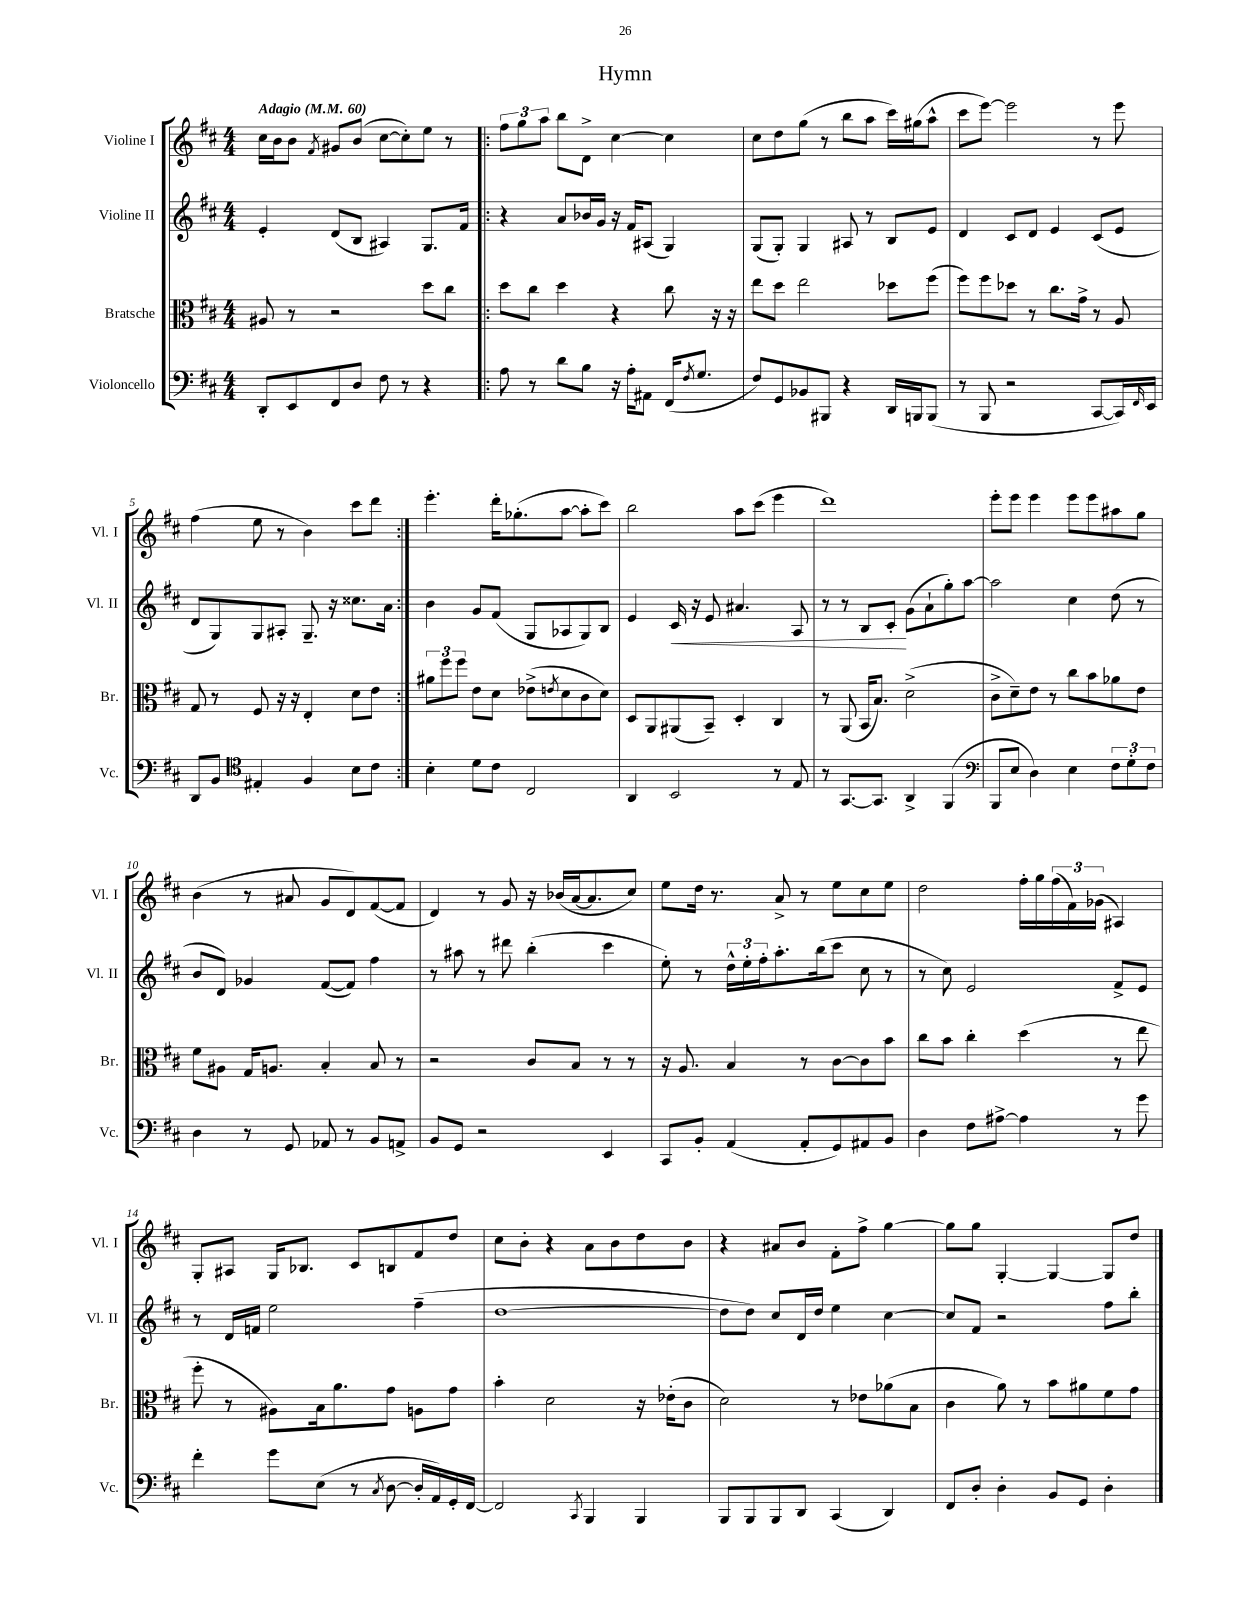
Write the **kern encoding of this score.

**kern	**kern	**kern	**kern
*staff4	*staff3	*staff2	*staff1
*clefF4	*clefC3	*clefG2	*clefG2
*k[f#c#]	*k[f#c#]	*k[f#c#]	*k[f#c#]
*M4/4	*M4/4	*M4/4	*M4/4
*MM60	*MM60	*MM60	*MM60
8DD'	8A#	4e'	16cc#
.	.	.	16b
8EE	8r	.	8b
.	.	.	8qf#
8FF#	2r	(8d	8g#
8D	.	8B	(8b
8F#	.	4A#)	[8cc#
8r	.	.	8cc#'])
4r	8dd	8.G	8ee
.	8cc#	.	8r
.	.	16f#	.
=!|:	=!|:	=!|:	=!|:
8A	8dd	4r	12ff#
.	.	.	12gg
8r	8cc#	.	.
.	.	.	12aa
8d	4dd	8a	8bb
8B	.	16b-	8d^
.	.	16g	.
16r	4r	16r	[4cc#
16A'	.	16f#	.
8AA#	.	(8A#	.
(16FF#	8cc#	4G)	4cc#]
8qF#	.	.	.
8.G	.	.	.
.	16r	.	.
.	16r	.	.
=	=	=	=
8F#)	8ee	(8G	8cc#
8GG	8dd	8G')	8dd
8BB-	2ee	4G	(8gg
8BBB#	.	.	8r
4r	.	8A#	8bb
.	.	8r	8aa
16DD	8dd-	8B	16ccc#)
16BBB	.	.	(16gg#
(8BBB	(8ff#	8e	8aa^^
=	=	=	=
8r	8ff#)	4d	8ccc#
8BBB	8ff#	.	[8eee)
2r	8dd-	8c#	2eee]
.	8r	8d	.
.	8.cc#	4e	.
.	16g^	.	.
[8CC#	8r	(8c#	8r
16CC#])	8A	8e	8eee
16qqFF#	.	.	.
16EE	.	.	.
=	=	=	=
8DD	8G	8d	(4ff#
8BB	8r	8G)	.
*clefC4	*	*	*
4E#'	8F#	8G	8ee
.	16r	8A#'	8r
.	16r	.	.
4F#	4E'	8.G~	4b)
.	.	16r	.
8B	8d	8.cc##	8ccc#
8c#	8e	.	8ddd
.	.	16a	.
=:|!	=:|!	=:|!	=:|!
4B'	12a#	4b	4.eee'
.	12ff#	.	.
.	12ff#	.	.
8d	8e	8g	.
8c#	8d	(8f#	16ddd'
.	.	.	(8.gg-'
2C#	(8e-^	8G	.
.	8qe	.	.
.	8d	8A-	[8aa
.	8c#	8G)	8aa']
.	8d)	8B	8ccc#)
=	=	=	=
4AA	8D	4e	2bb
.	8AA	.	.
2BB	(8AA#	16c#	.
.	.	16r	.
.	8BB~)	8e	.
.	4D'	4.a#	8aa
.	.	.	(8ccc#
8r	4C#	.	4eee
8E	.	8A	.
=	=	=	=
8r	8r	8r	1ddd)
[8.GG	(8AA	8r	.
.	16BB	8B	.
8.GG]	8.B)	.	.
.	.	8c#'	.
4AA^	(2d^	(8g	.
.	.	8a`	.
(4FF#	.	8gg')	.
.	.	[8aa	.
=	=	=	=
*clefF4	*	*	*
8BBB	8c#^	2aa]	8eee'
8E	8d~)	.	8eee
4D)	8e	.	4eee
.	8r	.	.
4E	8cc#	4cc#	8eee
.	8b	.	8eee
12F#	8a-	(8dd	8aa#
12G'	.	.	.
.	8e	8r	8gg
12F#	.	.	.
=	=	=	=
4D	8f#	8b	(4b
.	8A#	8d)	.
8r	16G	4g-	8r
.	8.A	.	.
8GG	.	.	8a#
8AA-	4B'	([8f#	8g
8r	.	8f#])	8d)
8BB	8B	4ff#	([8f#
8AA^	8r	.	8f#]
=	=	=	=
8BB	2r	8r	4d)
8GG	.	8aa#	.
2r	.	8r	8r
.	.	8ddd#	8g
.	8c#	(4bb'	16r
.	.	.	(16b-
.	8B	.	[16a
.	.	.	8.a]
4EE	8r	4ccc#	.
.	8r	.	8cc#)
=	=	=	=
8CC#	16r	8ee')	8ee
.	8.A	.	.
8BB'	.	8r	16dd
.	.	.	8.r
(4AA	4B	24dd^^	.
.	.	24ee'	.
.	.	24ff#'	.
.	.	8.aa'	8a^
8AA'	8r	.	8r
.	.	(16bb	.
8GG)	[8c#	8ccc#	8ee
8AA#	8c#]	8cc#	8cc#
8BB	8b	8r	8ee
=	=	=	=
4D	8cc#	8r	2dd
.	8b	8cc#)	.
8F#	4cc#'	2e	.
[8A#^	.	.	.
4A#]	(4dd	.	16ff#'
.	.	.	16gg
.	.	.	(24ff#
.	.	.	24f#)
.	.	.	(24g-
8r	8r	8f#^	4A#)
8g	8ee	8e	.
=	=	=	=
4f#'	8ff#'	8r	8G'
.	8r	16d	8A#
.	.	16f	.
8g	8A#)	2ee	16G
.	.	.	8.B-
(8E	16B	.	.
.	8.a	.	.
8r	.	.	8c#
8qC#	.	.	.
[8D	8g	.	8B
16D']	8A	(4ff#~	8f#
16AA)	.	.	.
16GG'	8g	.	8dd
[16FF#	.	.	.
=	=	=	=
2FF#]	4b'	[1dd	8cc#
.	.	.	8b'
.	2d	.	4r
8qCC#	.	.	.
4BBB	.	.	8a
.	.	.	8b
4BBB	16r	.	8dd
.	(16e-'	.	.
.	8c#	.	8b
=	=	=	=
8BBB	2d)	8dd]	4r
8BBB	.	8dd)	.
8BBB	.	8cc#	8a#
8DD	.	16d	8b
.	.	16dd	.
(4CC#	8r	4ee	8f#'
.	8e-	.	8ff#^
4DD)	(8a-	[4cc#	[4gg
.	8B	.	.
=	=	=	=
8FF#	4c#	8cc#]	8gg]
8D'	.	8f#	8gg
4D'	8a)	2r	[4G'
.	8r	.	.
8BB	8b	.	4G_
8GG	8a#	.	.
4D'	8f#	8ff#	8G]
.	8g	8bb'	8dd
==	==	==	==
*-	*-	*-	*-
